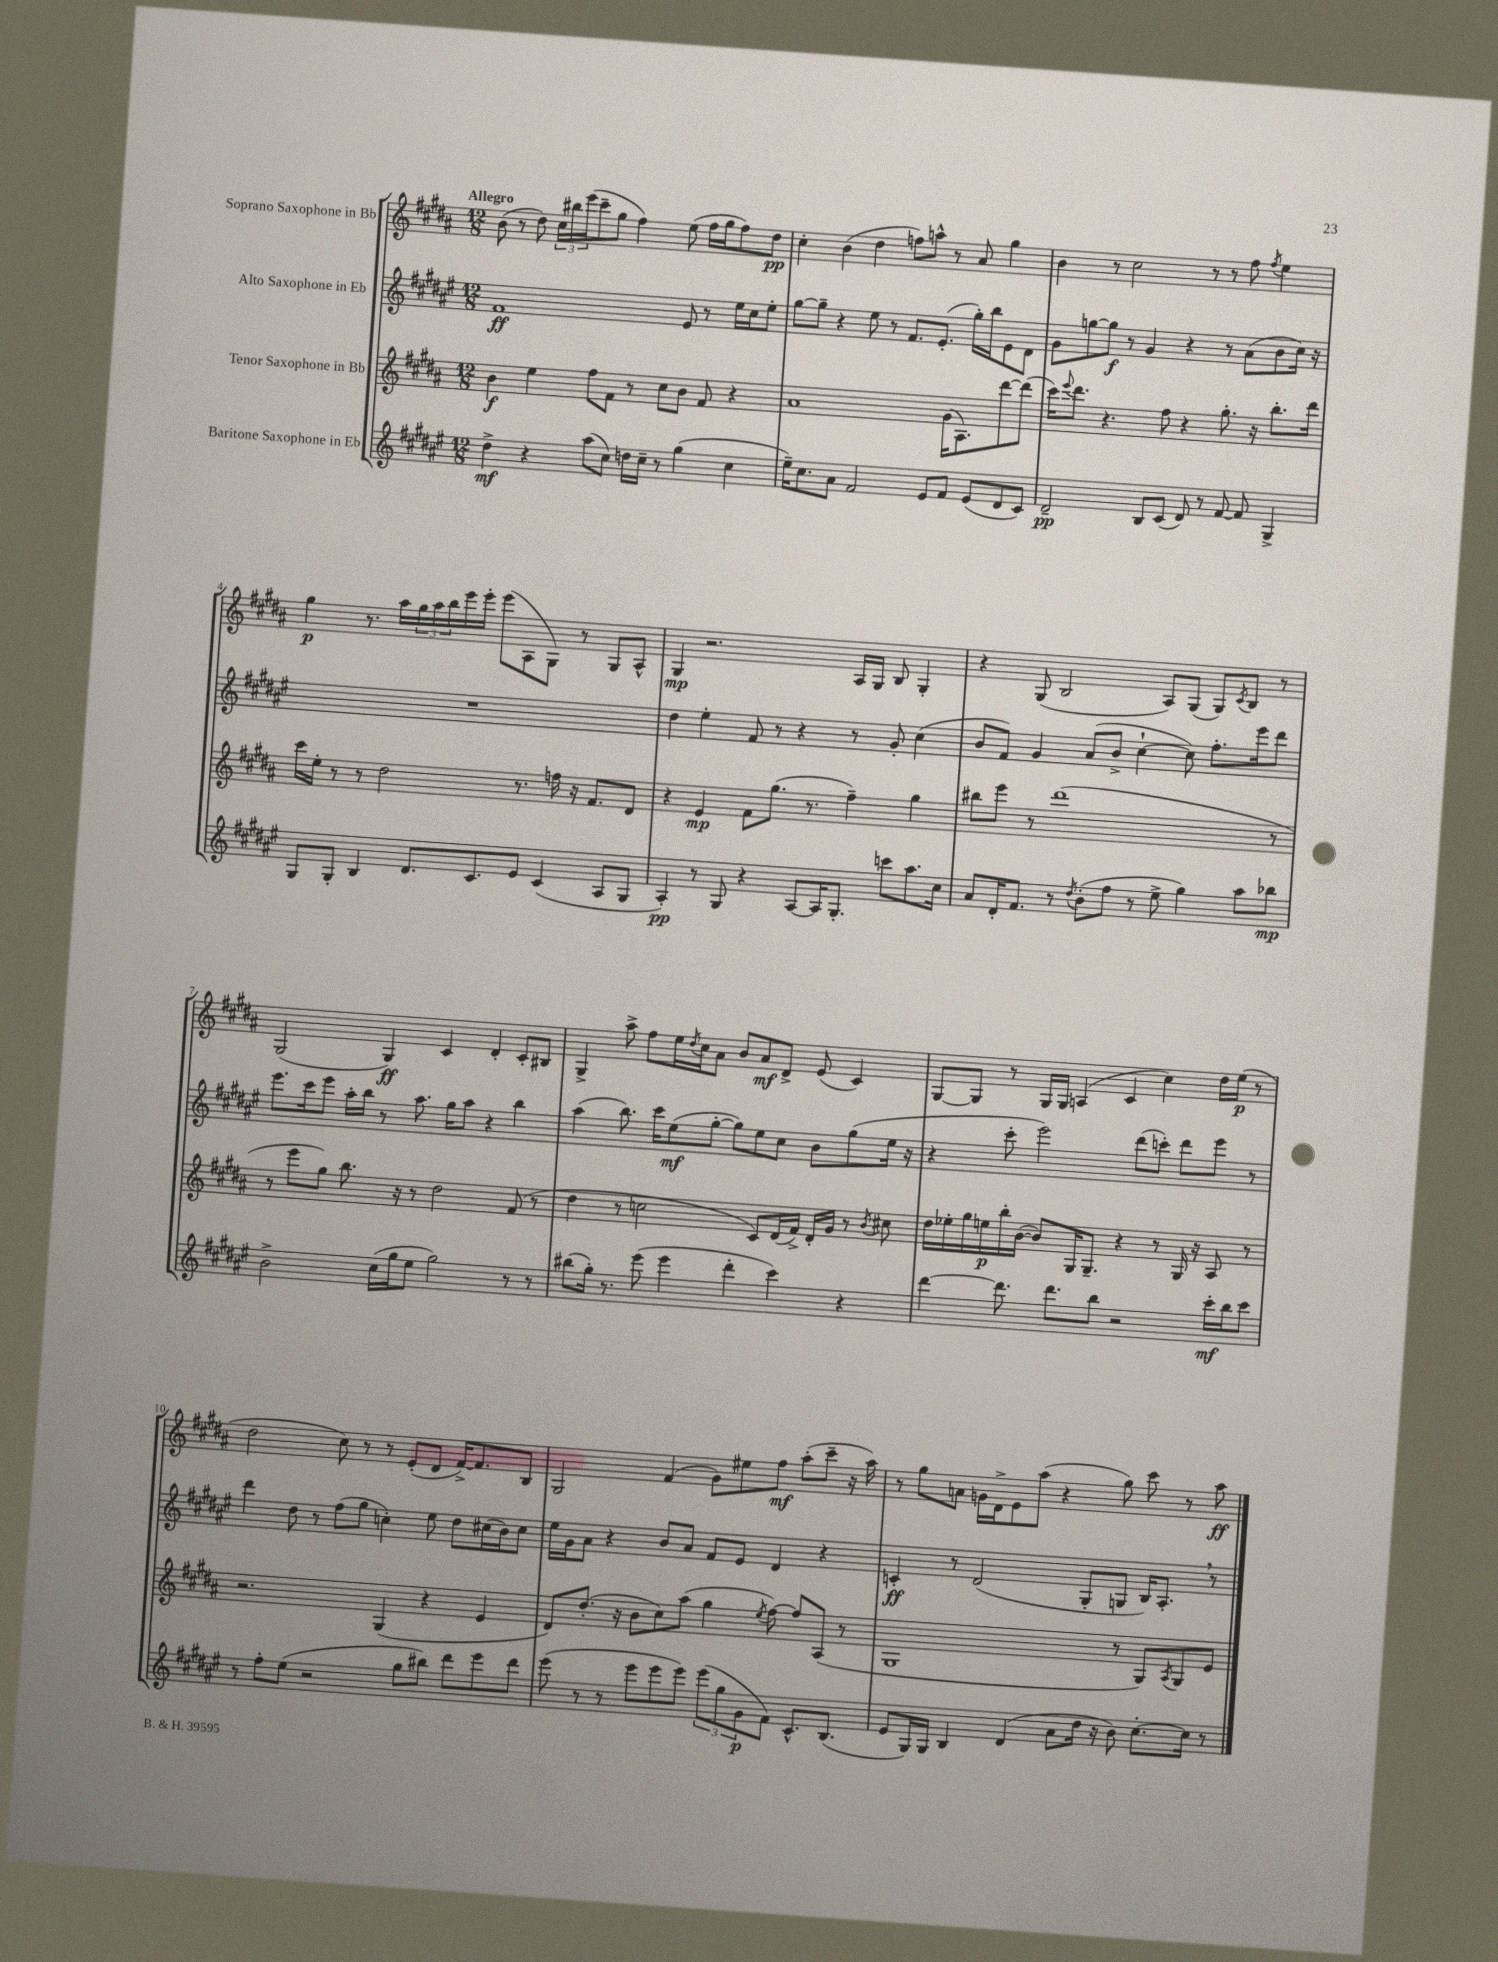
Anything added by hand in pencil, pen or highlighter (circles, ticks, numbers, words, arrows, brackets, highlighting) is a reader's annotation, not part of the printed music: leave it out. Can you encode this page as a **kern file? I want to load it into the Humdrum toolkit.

**kern	**kern	**kern	**kern
*staff4	*staff3	*staff2	*staff1
*clefG2	*clefG2	*clefG2	*clefG2
*k[f#c#g#d#a#e#]	*k[f#c#g#d#a#]	*k[f#c#g#d#a#e#]	*k[f#c#g#d#a#]
*M12/8	*M12/8	*M12/8	*M12/8
4dd#^\	4b\	1f#	(8b\
.	.	.	8r
4r	4ee\	.	8dd#\)
.	.	.	24cc#\LL
.	.	.	24bb#\
.	.	.	(24eee\J
(8aa#\L	8ff#\L	.	8ccc#~\
8cc#\J)	8f#\J	.	8gg#\J
16dd\LL	8r	.	4ff#\)
16cc#~\JJ	.	.	.
8r	8cc#\L	.	.
(4gg#\	8b\J	8e#/	(8ee\
.	8f#/	8r	16ff#\LL
.	.	.	16gg#\J
4cc#\	4r	16ee#\LL	8ff#\)
.	.	16cc#\J	.
.	.	8ee#'\J	8dd#\J
=	=	=	=
16ee#~\LK)	1a#	[8gg#\L	4cc#'\
8.cc#\	.	.	.
.	.	8gg#~\]J	.
8a#\J	.	4r	(4b\
2f#/	.	.	.
.	.	8ee#\	4dd#\
.	.	8r	.
.	.	8.f#/L	8ff\L)
8e#/L	.	.	8aa^^\J
.	.	(8.e#'/J	.
8f#/J	(16g#\LK	.	8r
.	8.A#\)	.	.
(8e#/L	.	16gg#'\LL)	8a#/
.	.	16bb\J	.
8d#/	[8ddd#\	8e#\	4gg#\
8c#/J)	(8ddd#\]J	8d#\J	.
=	=	=	=
2d#~/	16ccc#\LK)	8g#\L	4b\
.	8qqeee/	.	.
.	8.ddd#\J	.	.
.	.	[8gg\	.
.	4.r	8gg\]J	8r
.	.	8r	2cc#\
8B/L	.	4g#/	.
(8c#/J	8ff#\	.	.
8d#/)	4r	4r	.
8r	.	.	8r
[8f#/	8.gg#'\	8r	8r
8f#/]	.	(8a#\L	8ff#\
.	16r	.	.
.	.	.	8qff#/
4G#^/	8.bb'\L	8b\	4ee\
.	.	16cc#\Jk)	.
.	16ddd#\Jk	16r	.
=	=	=	=
8G#/L	16ccc#\LL	1.r	4gg#\
.	16ee'\JJ	.	.
8G#'/J	8r	.	.
4B/	8r	.	8.r
.	2dd#\	.	.
.	.	.	16aa#\LL
8.d#/L	.	.	24gg#\
.	.	.	24aa#\
.	.	.	24bb\
.	.	.	16eee\
8.c#/	.	.	16eee'\JJ
.	.	.	(8eee\L
8e#/J	8.r	.	8A#\
(4c#/	.	.	8G#\J)
.	16ff\	.	.
.	16r	.	8r
.	8.f#/L	.	.
8A#/L	.	.	8G#/L
8G#/J	8d#/J	.	8A#^^/J
=	=	=	=
4A#'/)	4r	4dd#\	4G#/
8r	4e/	4ee#'\	2.r
8G#/	.	.	.
4r	8f#\L	8f#/	.
.	(8.gg#\J	8r	.
[8A#/L	.	4r	.
.	8.r	.	.
16A#/]K	.	.	.
8.G#'/J	.	.	.
.	4ff#~\)	8r	16A#/LL
.	.	.	16G#/JJ
8ccc\L	.	8g#'/	8B/
8.aa#\	4gg#\	(4cc#\	4G#'/
16cc#\Jk	.	.	.
=	=	=	=
8a#/L	8bb#\L	8b/L	4r
16d#'/K	8eee\J	8f#/J)	.
8.f#/J	.	.	.
.	8r	4g#/	(8G#/
8r	(1ddd#	.	2B/
8qdd#/	.	.	.
(8b'\L	.	(8a#/L	.
8ff#\J	.	8b^/J	.
8r	.	[4cc#`\	.
8ee#^\	.	.	8A#/L)
4gg#\)	.	8cc#\])	(8G#/J
.	.	8.ff#'\L	8G#/L)
.	.	.	8qc#/
8aa#\L	.	.	8B/J
.	.	16eee#\k	.
8bb-\J	8r	8ddd#\J	8r
=	=	=	=
2b^\	8r	8.eee#\L	(2G#/
.	8eee\L	.	.
.	.	16ccc#\k	.
.	8gg#\J)	8eee#\J	.
.	8.bb\	16aa#'\LL	.
.	.	16bb\JJ	.
(16cc#\LL	.	8r	4G#/)
16gg#\J	16r	.	.
8ee#\J	8r	8.aa#\	.
2gg#\)	2dd#\	.	4c#/
.	.	16gg#\LK	.
.	.	8aa#\J	.
.	.	4r	4d#'/
8r	(8f#/	4bb\	8c#'/L
8r	8r	.	8B#/J
=	=	=	=
(8bb#\L	4dd#\	(4aa#\	4G#^/
16gg#'\Jk)	.	.	.
8.r	.	.	.
.	8r	8.bb\)	8aa#^\
(8eee#\	2cc\	.	8ff#\L
.	.	16ccc#\LK	.
4eee#\	.	(8ee#\	16ee\L
.	.	.	8qdd#/
.	.	.	16cc#\J
.	.	[8gg#'\J	8a#\J
4ddd#'\	.	8gg#\]L)	8b/L
.	8c#/L)	8ee#\	8a#/
4ccc#\)	(16d#/L	8cc#\J	8d#^/J
.	16f#^/JJ)	.	.
.	16d#'/LL	8b\L	(8e/
.	16g#/JJ	.	.
4r	8r	(8gg#\	4c#/)
.	8qb/	.	.
.	8cc#\	16ee#\Jk	.
.	.	16r	.
=	=	=	=
[4ddd#\	16dd#\LL	4r	[8G#/L
.	16ee-'\	.	.
.	16gg#\	.	8G#/]J
.	16ee\	.	.
8.ddd#\]	16bb'\	8ccc#'\	8r
.	([16b\JJ	.	.
.	8b/]L)	2eee#\)	16G#/LL
8.ddd#\L	.	.	16G#/JJ
.	16G#/K	.	(4A/
.	8.G#~/J	.	.
8bb\J	.	.	.
2r	4r	.	4c#/
.	.	(8ddd#\L	.
.	8r	8ccc'\J)	4cc#\)
.	16G#/	8ddd#\L	.
.	16r	.	.
16ccc#'\LL	8A#/	8eee#\J	16dd#\LL
16bb\J	.	.	(16ee\JJ
8ccc#\J	8r	8r	8r
=	=	=	=
8r	2.r	4ddd#\	2dd#\
8ff#'\L	.	.	.
(8ee#\J	.	8dd#\	.
2r	.	8r	.
.	.	(8ff#\L	8cc#\)
.	.	8gg#\J	8r
.	(4G#/	4cc'\)	8r
8gg#\L	.	.	(8e'/L
8bb#\J)	4r	8ee#\	8d#/J
8ddd#\L	.	8dd#\L	[16f#^/LK)
.	.	.	8.f#/]
8eee#\	4e/	(16cc#\L	.
.	.	16b\J)	.
8ddd#\J	.	8cc#\J	8B/J
=	=	=	=
(8eee#\	8d#/L)	16ee#\LL	2G#/
.	.	16g#\J	.
8r	(8.dd#'/J	8a#\J	.
8r	.	4r	.
.	16r	.	.
8eee#\L	8b\L	.	.
8eee#\	8cc#\)	8b/L	(4f#/
8eee#\J)	(8aa#\J	8a#/J	.
(12eee#\L	4gg#\	8f#/L	8g#\L)
12gg#\	.	.	.
.	.	8e#/J	8ee#\
12g#\	.	.	.
.	8qee/	.	.
8f#\J)	[8ff#\)	4d#/	8ff#\J
8.c#^^/L	8ff#/]L	.	(8aa#'\L
.	(8A#/J	4r	8ccc#~\J
(8.B/J	.	.	.
.	8r	.	16r
.	.	.	16aa#\)
=	=	=	=
8e#/L	1G#	4c'/	8r
16G#/L)	.	.	8gg#\L
16G#/JJ	.	.	.
4B/	.	8r	8a\J
.	.	(2d#/	16g\LL
.	.	.	16d#^\J
(4d#/	.	.	8e\
.	.	.	(8aa#\J
8a#\L	.	.	4r
16dd#\Jk	.	8G#'/L	.
16r	.	.	.
8b\)	8r	8G/J	8gg#\)
[8.cc#'\L	8G#/L)	16B/LK)	8ccc#\
.	.	8.A#'/J	.
.	8qA#/	.	.
.	8G#/	.	8r
16cc#\]Jk	.	.	.
8r	8e/J	8r	8aa#\
==	==	==	==
*-	*-	*-	*-
